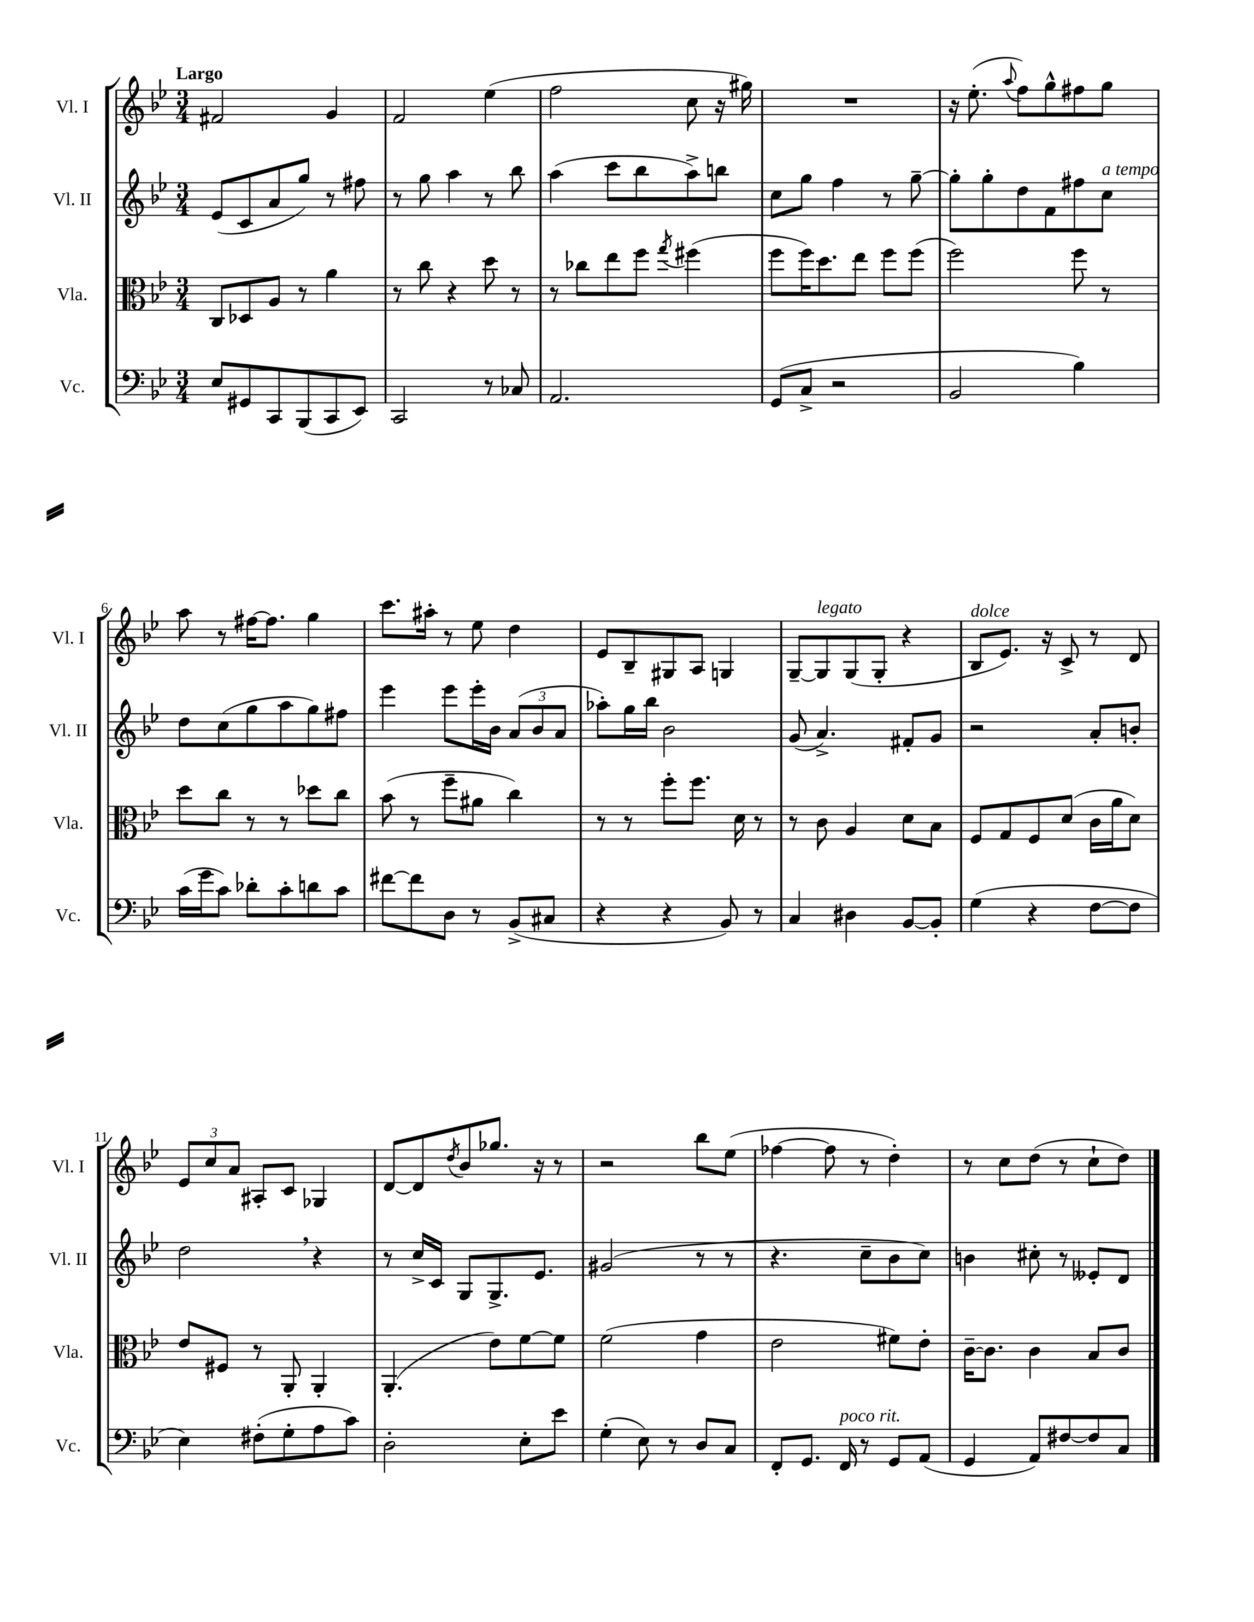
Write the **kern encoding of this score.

**kern	**kern	**kern	**kern
*staff4	*staff3	*staff2	*staff1
*clefF4	*clefC3	*clefG2	*clefG2
*k[b-e-]	*k[b-e-]	*k[b-e-]	*k[b-e-]
*M3/4	*M3/4	*M3/4	*M3/4
8E-	8C	(8e-	2f#
8GG#	8D-	8c	.
8CC	8A	8a	.
(8BBB-	8r	8gg)	.
8CC	4a	8r	4g
8EE-)	.	8ff#	.
=	=	=	=
2CC	8r	8r	2f
.	8cc	8gg	.
.	4r	4aa	.
8r	8dd	8r	(4ee-
8C-	8r	8bb-	.
=	=	=	=
2.AA	8r	(4aa	2ff
.	8cc-	.	.
.	8ee-	8ccc	.
.	8ff	8bb-	.
.	8qgg	.	.
.	(4ff#	8aa^)	8cc
.	.	8bb	16r
.	.	.	16gg#)
=	=	=	=
(8GG	8ff	8cc	2.r
8C^	16ff)	8gg	.
.	8.dd	.	.
2r	.	4ff	.
.	8ee-	.	.
.	8ff	8r	.
.	(8ff	[8gg~	.
=	=	=	=
2BB-	2ff)	8gg']	16r
.	.	.	(8.ee-'
.	.	8gg'	.
.	.	.	8qqaa
.	.	8dd	8ff)
.	.	8f	8gg^^
4B-)	8ff	8ff#	8ff#
.	8r	8cc	8gg
=	=	=	=
(16c	8dd	8dd	8aa
16g	.	.	.
8c)	8cc	(8cc	8r
8d-'	8r	8gg	[16ff#
.	.	.	8.ff#]
8c'	8r	8aa	.
8d	8dd-	8gg)	4gg
8c	8cc	8ff#	.
=	=	=	=
[8f#	(8b-	4eee-	8.ccc
8f#]	8r	.	.
.	.	.	16aa#'
8D	8ff~	8eee-	8r
8r	8a#	16eee-'	8ee-
.	.	16b-	.
(8BB-^	4cc)	(12a	4dd
.	.	12b-	.
8C#	.	.	.
.	.	12a	.
=	=	=	=
4r	8r	8aa-')	8e-
.	8r	16gg	8B-~
.	.	16bb-	.
4r	8ff'	2b-	8G#
.	8.ff	.	8A
8BB-)	.	.	4G
.	16d	.	.
8r	8r	.	.
=	=	=	=
4C	8r	(8g	[8G~
.	8c	4.a^)	8G]
4D#	4A	.	(8G
.	.	.	8G'
[8BB-	8d	8f#'	4r
8BB-']	8B-	8g	.
=	=	=	=
(4G	8F	2r	8B-
.	8G	.	8.e-)
4r	8F	.	.
.	.	.	16r
.	(8d	.	8c^
[8F	16c	8a'	8r
.	16a	.	.
8F]	8d)	8b'	8d
=	=	=	=
4E-)	8e-	2dd	12e-
.	.	.	12cc
.	8F#	.	.
.	.	.	12a
(8F#'	8r	.	8A#'
8G'	8AA'	.	8c
8A	4AA'	4r	4G-
8c)	.	.	.
=	=	=	=
2D'	(4.AA'	8r	[8d
.	.	16cc^	8d]
.	.	16c	.
.	.	.	8qdd
.	.	8G	8b-
.	8e-)	8.G^	8.gg-
8E-'	[8f	.	.
.	.	8.e-	16r
8e-	8f]	.	8r
=	=	=	=
(4G'	(2f	(2g#	2r
8E-)	.	.	.
8r	.	.	.
8D	4g	8r	8bb-
8C	.	8r	(8ee-
=	=	=	=
8FF'	2e-	4.r	[4ff-
8.GG	.	.	.
.	.	.	8ff-]
16FF	.	.	.
8r	.	8cc~	8r
8GG	8f#)	8b-	4dd')
(8AA	8e-'	8cc)	.
=	=	=	=
4GG	[16c~	4b	8r
.	8.c]	.	.
.	.	.	8cc
8AA)	4c	8cc#'	(8dd
[8F#	.	8r	8r
8F#]	8B-	8e--'	8cc`
8C	8c	8d	8dd)
==	==	==	==
*-	*-	*-	*-
